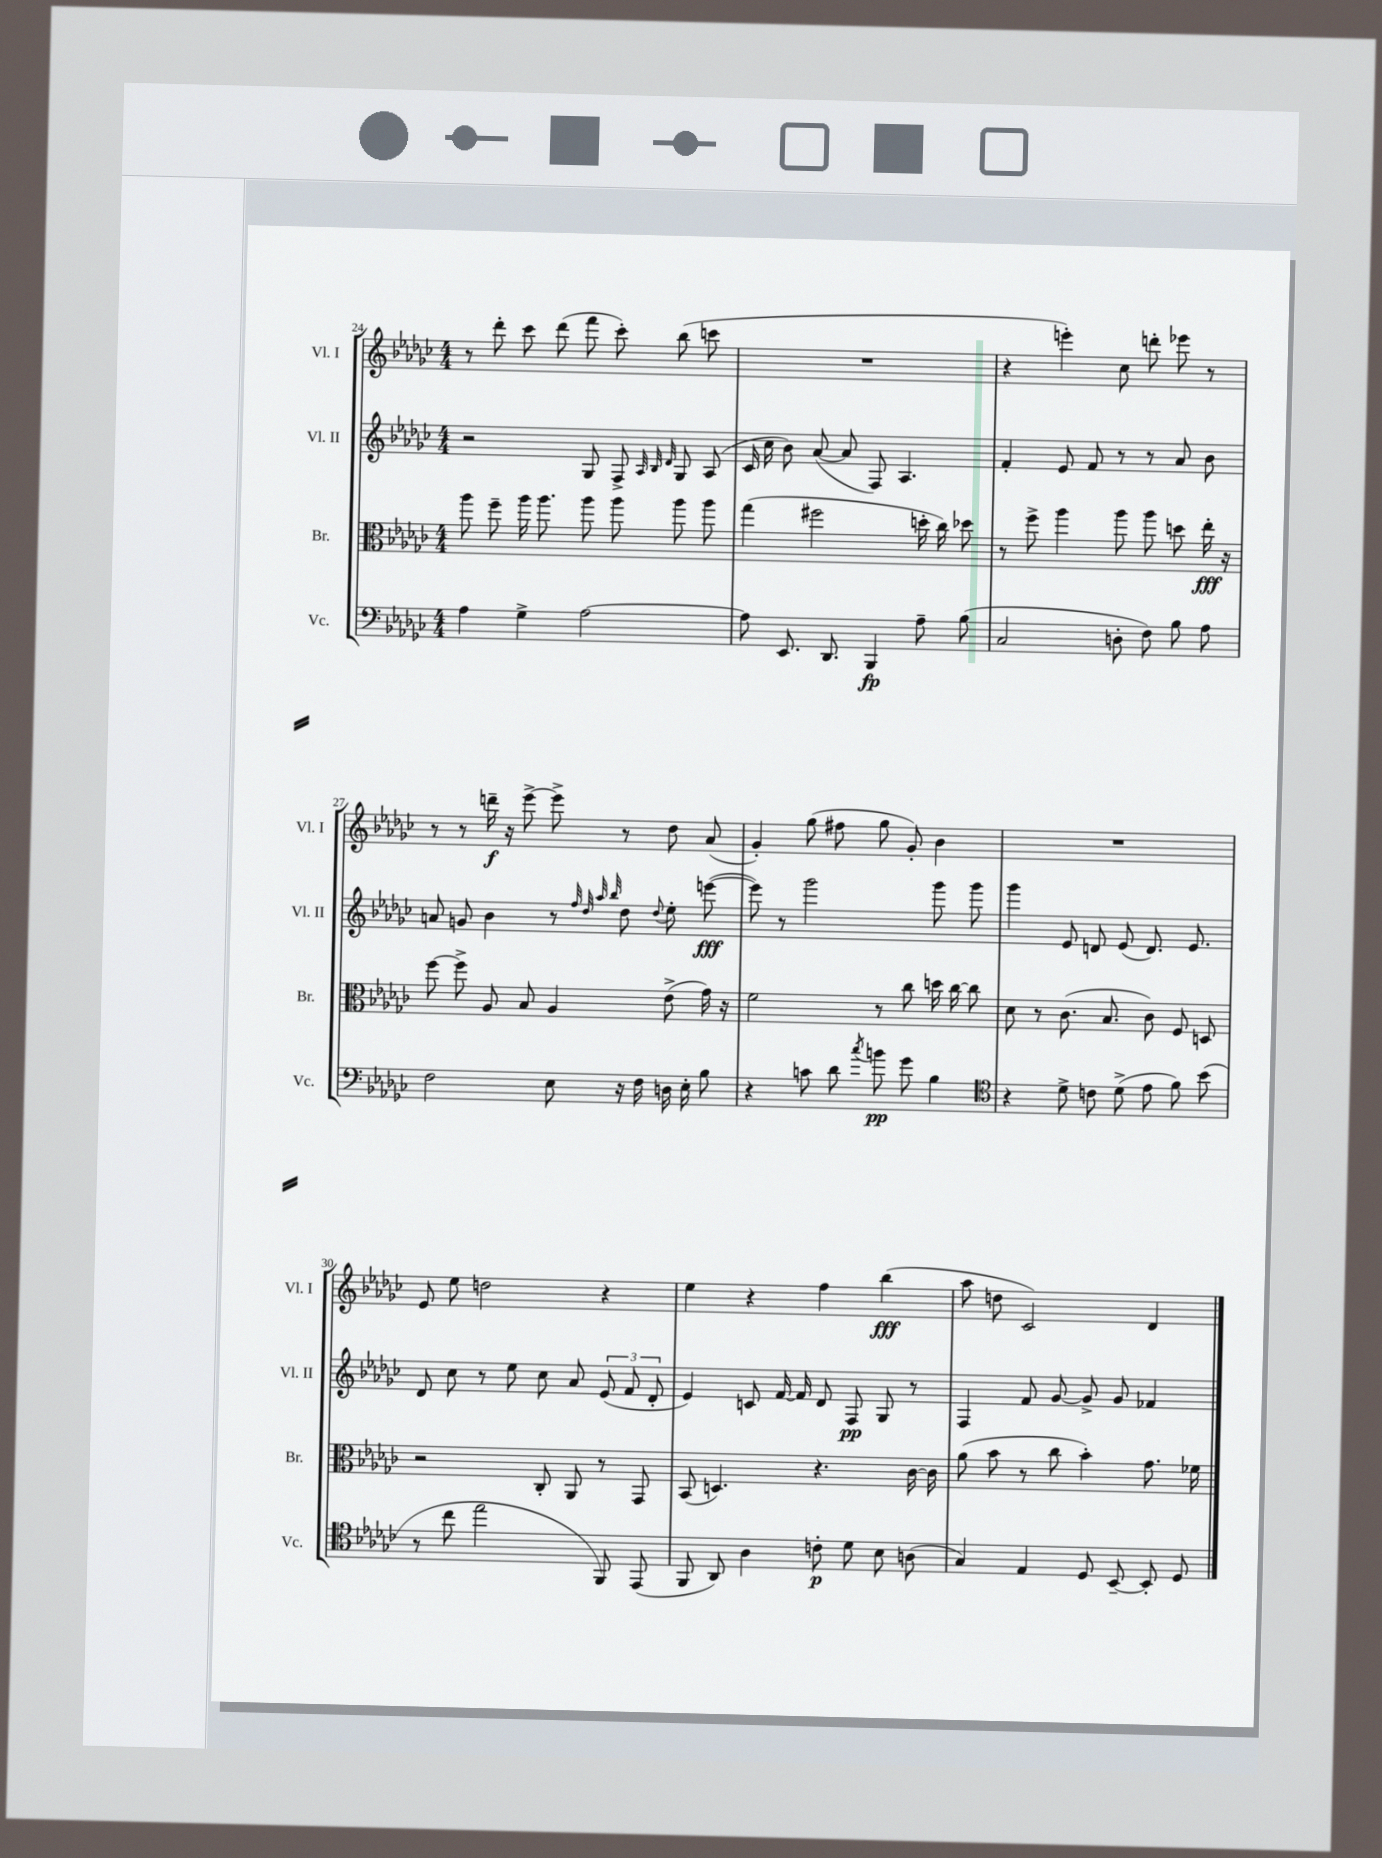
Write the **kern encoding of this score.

**kern	**kern	**kern	**kern
*staff4	*staff3	*staff2	*staff1
*clefF4	*clefC3	*clefG2	*clefG2
*k[b-e-a-d-g-c-]	*k[b-e-a-d-g-c-]	*k[b-e-a-d-g-c-]	*k[b-e-a-d-g-c-]
*M4/4	*M4/4	*M4/4	*M4/4
4A-\	8aa-\	2r	8r
.	8ff~\	.	8ddd-'\
4G-^\	16aa-\	.	8ccc-\
.	8.aa-\	.	.
.	.	.	(8ddd-\
[2A-\	8aa-\	8G-/	8fff\
.	8aa-\	8F^/	8ccc-'\)
.	.	32qqA-/	.
.	.	32qqB-/	.
.	.	32qqd-/	.
.	8aa-\	8G-/	(8bb-\
.	8aa-\	(8A-/	8ccc\
=	=	=	=
8A-\]	(4gg-\	16c-/	1r
.	.	16cc-\	.
8.EE-/	.	8b-\)	.
.	2ff#\	([8a-/	.
8.DD-/	.	.	.
.	.	8a-/]	.
4BBB-/	.	8F/)	.
.	.	4.A-/	.
8A-~\	16dd'\	.	.
.	16cc-\)	.	.
(8B-\	8dd-\	.	.
=	=	=	=
2C-/	8r	4f'/	4r
.	8ff^\	.	.
.	4aa-\	8e-/	4eee'\)
.	.	8f/	.
8D'\	8aa-\	8r	8cc-\
8F\)	8aa-\	8r	8ddd'\
8B-\	8dd\	8a-/	8eee-\
8A-\	16ee-'\	8b-\	8r
.	16r	.	.
=	=	=	=
2F\	[8ff\	8a/	8r
.	8ff^\]	8g/	8r
.	8A-/	4b-\	16ddd~\
.	.	.	16r
.	8B-/	.	[8eee-^\
8E-\	4A-/	8r	8eee-^\]
.	.	32qqff/	.
.	.	32qqdd-/	.
.	.	32qqaa-/	.
.	.	32qqbb-/	.
16r	.	8dd-\	8r
16F\	.	.	.
.	.	8qqdd-/	.
16D\	(8e-^\	8ee-'\	8dd-\
16E-'\	.	.	.
8B-\	16g-\)	([8eee\	(8a-/
.	16r	.	.
=	=	=	=
4r	2f\	8eee\])	4g-'/)
.	.	8r	.
8c\	.	2ggg-\	(8gg-\
8d-\	.	.	8ff#\
8qcc-/	.	.	.
8b\	8r	.	8gg-\
8g-\	8cc-\	.	8g-'/)
4B-\	16dd\	8ggg-\	4b-\
.	[16cc-\	.	.
.	8cc-\]	8ggg-\	.
=	=	=	=
*clefC4	*	*	*
4r	8d-\	4ggg-\	1r
.	8r	.	.
8d-^\	(8.c-\	8e-/	.
8c\	.	8d/	.
.	8.B-/	.	.
(8d-^\	.	(8e-/	.
8e-\	8c-\)	8.d/)	.
8f\)	8F/	.	.
.	.	8.e-/	.
(8b-\	8D/	.	.
=	=	=	=
8r	2r	8d-/	8e-/
8cc-\	.	8cc-\	8ee-\
2ee-\	.	8r	2dd\
.	.	8ee-\	.
.	8C-'/	8cc-\	.
.	8AA-/	8a-/	.
8FF/)	8r	(12e-/	4r
.	.	12f/	.
(8EE-/	8GG-/	.	.
.	.	12d-'/	.
=	=	=	=
8FF/	(8BB-/	4e-/)	4ee-\
8AA-/)	4.D/)	.	.
4A-\	.	8c/	4r
.	.	[16f/	.
.	.	16f/]	.
8c'\	4.r	8d-/	4ff\
8d-\	.	8F/	.
8B-\	.	8G-/	(4bb-\
(8A\	[16c-\	8r	.
.	16c-\]	.	.
=	=	=	=
4G-/)	(8a-\	4F/	8aa-\
.	8b-\	.	8dd\
4E-/	8r	8f/	2c-/)
.	8cc-\	[8g-/	.
8D-/	4b-'\)	8g-^/]	.
[8BB-~/	.	8g-/	.
8BB-'/]	8.g-\	4f-/	4d-/
8D-/	.	.	.
.	16f-\	.	.
==	==	==	==
*-	*-	*-	*-
